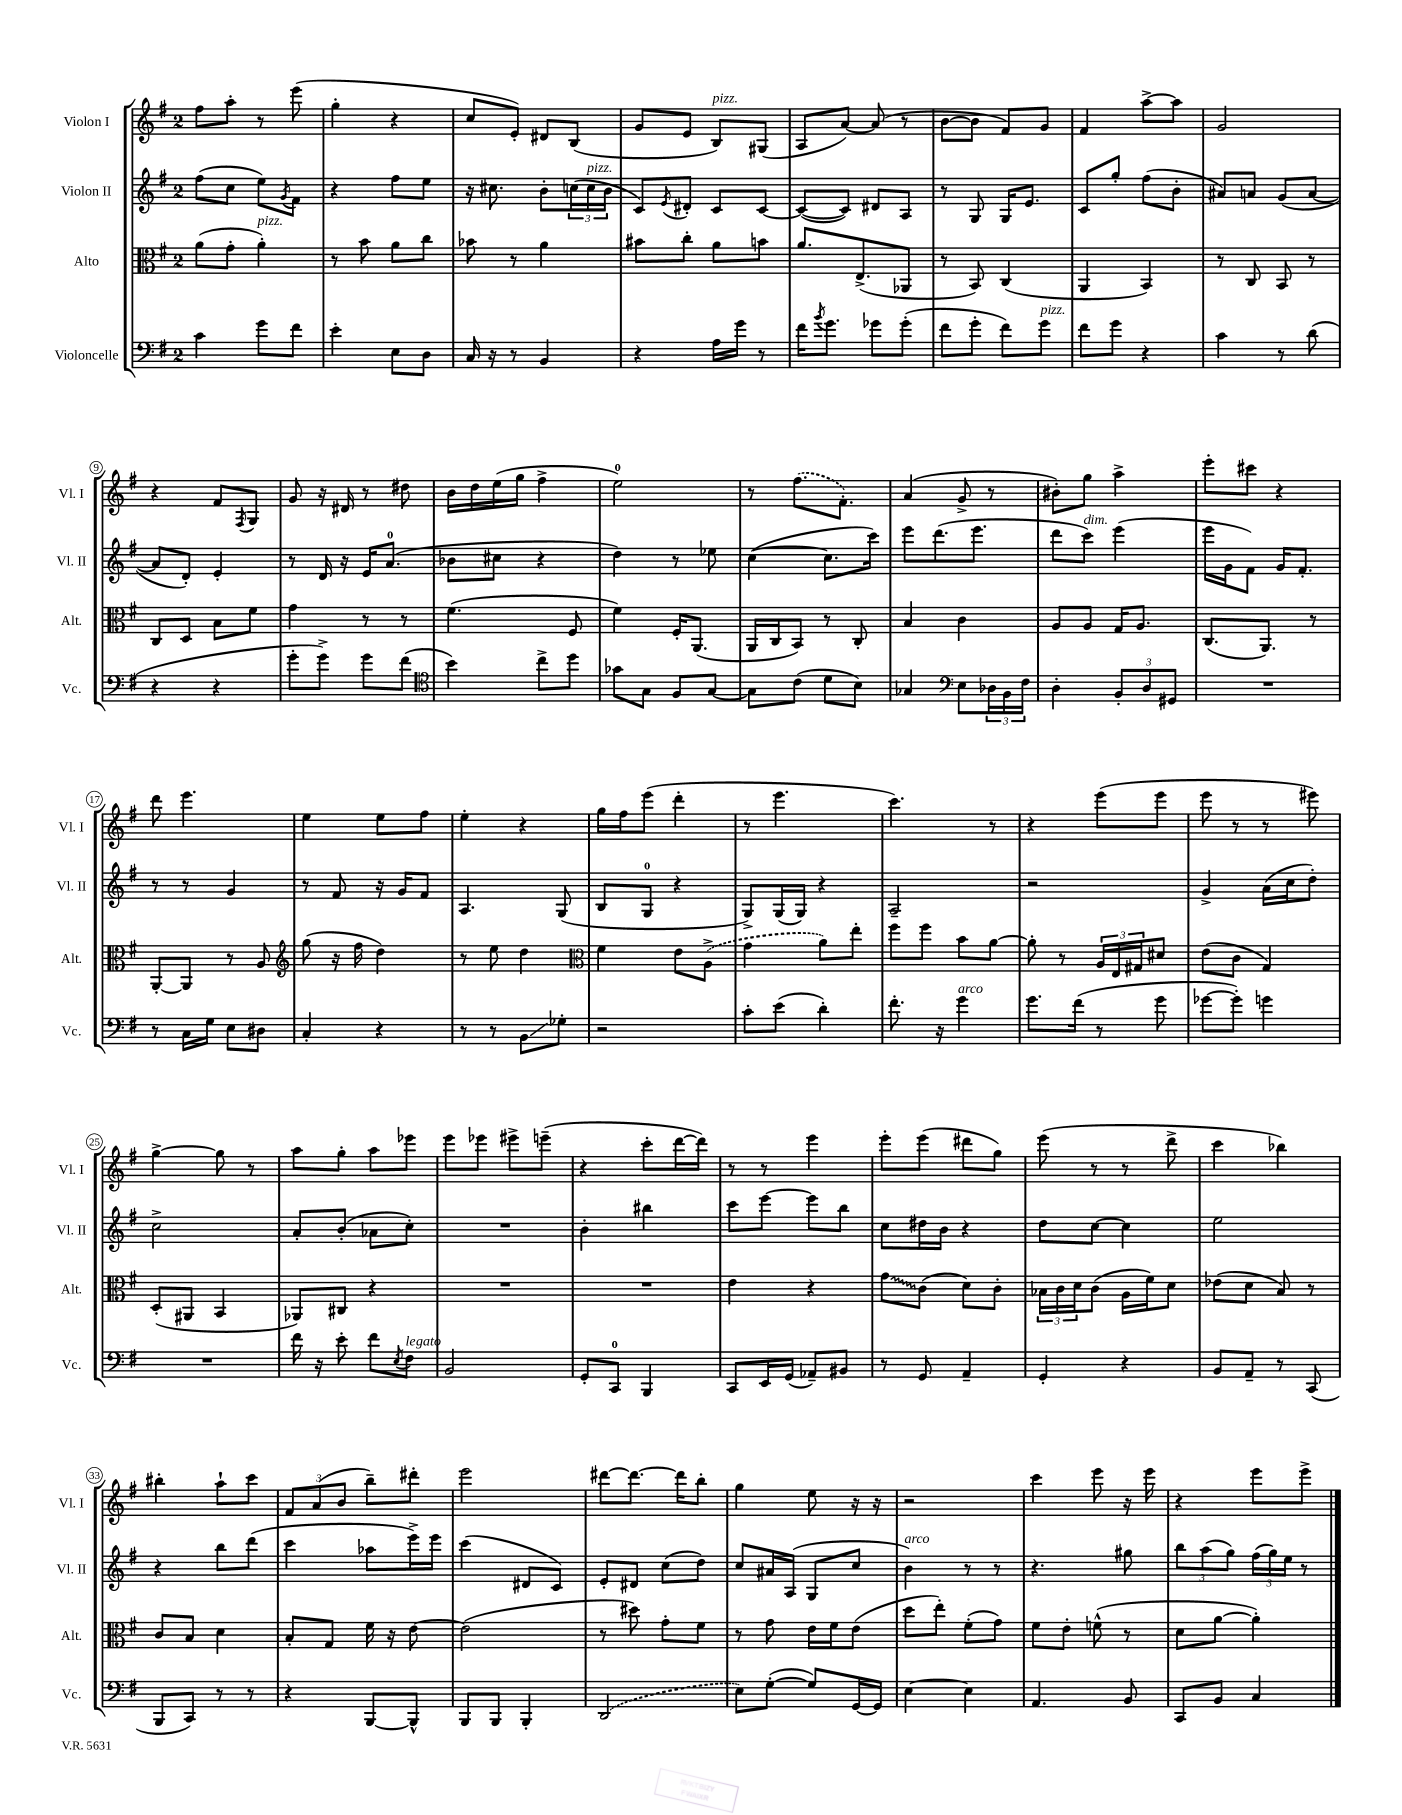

**kern	**kern	**kern	**kern
*staff4	*staff3	*staff2	*staff1
*clefF4	*clefC3	*clefG2	*clefG2
*k[f#]	*k[f#]	*k[f#]	*k[f#]
*M2/4	*M2/4	*M2/4	*M2/4
4c	(8a	(8ff#	8ff#
.	8g'	8cc	8aa'
8g	4a')	8ee)	8r
.	.	8qg	.
8f#	.	8f#	(8eee
=	=	=	=
4e'	8r	4r	4gg'
.	8b	.	.
8E	8a	8ff#	4r
8D	8cc	8ee	.
=	=	=	=
16C	8b-	16r	8cc
16r	.	8.cc#	.
8r	8r	.	8e')
4BB	4a	8b'	8d#
.	.	(24cc	(8B
.	.	24cc	.
.	.	24b	.
=	=	=	=
4r	8b#	8c)	8g
.	.	8qe	.
.	8cc'	8d#'	8e
16A	8a	8c	8B)
16g	.	.	.
8r	8b	[8c	(8G#
=	=	=	=
16f#	8.a	(8c_	8A
8qb	.	.	.
8.g	.	.	.
.	.	8c])	[8a)
.	(8.E^	.	.
8g-	.	8d#	(8a]
(8g-'	8AA-	8A	8r
=	=	=	=
8f#	8r	8r	[8b
8g'	8BB)	8G	8b]
8f#)	(4C	16G	8f#)
.	.	8.e	.
8g	.	.	8g
=	=	=	=
8f#	4AA	8c	4f#
8g	.	8gg'	.
4r	4BB)	(8ff#	[8aa^
.	.	8b'	8aa]
=	=	=	=
4c	8r	8a#)	2g
.	8C	8a	.
8r	8BB	(8g	.
(8d	8r	[8a	.
=	=	=	=
4r	8C	8a]	4r
.	8D	8d')	.
4r	8B	4e'	8f#
.	.	.	8qF#
.	8f#	.	8G
=	=	=	=
8g'	4g	8r	8g
8g^)	.	16d	16r
.	.	16r	16d#
8g	8r	16e	8r
.	.	(8.a	.
(8f#	8r	.	8dd#
=	=	=	=
*clefC4	*	*	*
4b)	(4.f#	8b-	16b
.	.	.	16dd
.	.	8cc#	(16ee
.	.	.	16gg
8cc^	.	4r	4ff#^
8dd	8F#	.	.
=	=	=	=
8g-	4f#)	4dd)	2ee)
8G	.	.	.
8F#	16F#'	8r	.
.	(8.AA	.	.
[8G	.	8ee-	.
=	=	=	=
8G]	16AA	([4cc	8r
.	16C	.	.
(8c	8BB)	.	(8.ff#
8d	8r	8.cc]	.
.	.	.	8.f#')
8B)	8C'	.	.
.	.	16ccc)	.
=	=	=	=
4G-	4B	8eee	(4a
.	.	(8.ddd	.
*clefF4	*	*	*
8E	4c	.	8g^
.	.	8.eee	.
24D-	.	.	8r
24BB	.	.	.
24F#	.	.	.
=	=	=	=
4D'	8A	8ddd	8b#')
.	8A	8ccc)	8gg
12BB'	16G	(4eee	4aa^
.	8.A	.	.
12D	.	.	.
12GG#	.	.	.
=	=	=	=
2r	(8.C	16eee	8eee'
.	.	16g	.
.	.	8f#)	8ccc#
.	8.AA)	.	.
.	.	16g	4r
.	.	8.f#'	.
.	8r	.	.
=	=	=	=
8r	[8AA'	8r	8ddd
16C	8AA]	8r	4.eee
16G	.	.	.
8E	8r	4g	.
8D#	8A	.	.
=	=	=	=
*	*clefG2	*	*
4C'	(8gg	8r	4ee
.	16r	8f#	.
.	16ff#	.	.
4r	4dd)	16r	8ee
.	.	16g	.
.	.	8f#	8ff#
=	=	=	=
8r	8r	4.A	4ee'
8r	8ee	.	.
8BB	4dd	.	4r
8G-'	.	(8G	.
=	=	=	=
*	*clefC3	*	*
2r	4f#	8B	16gg
.	.	.	16ff#
.	.	8G	(8eee
.	8e	4r	4ddd'
.	(8A^	.	.
=	=	=	=
8c'	4g	8G^)	8r
(8e	.	(16G	4.eee
.	.	16G)	.
4d')	8a)	4r	.
.	8ee'	.	.
=	=	=	=
8.f#'	8ff#	2A~	4.ccc)
.	8ff#	.	.
16r	.	.	.
4g	8b	.	.
.	[8a	.	8r
=	=	=	=
8.g	8a']	2r	4r
.	8r	.	.
(16f#	.	.	.
8r	24A	.	(8eee
.	24E	.	.
.	24G#	.	.
8g	8d#	.	8eee
=	=	=	=
[8g-	(8e	4g^	8eee
8g-'])	8c	.	8r
4g	4G)	(16a	8r
.	.	16cc	.
.	.	8dd')	8eee#)
=	=	=	=
2r	(8D'	2cc^	[4gg^
.	8AA#	.	.
.	4BB	.	8gg]
.	.	.	8r
=	=	=	=
16f#	8AA-)	8a'	8aa
16r	.	.	.
8e'	8C#	(8b'	8gg'
8f#	4r	8a-	8aa
8qE	.	.	.
8F#	.	8cc')	8eee-
=	=	=	=
2BB	2r	2r	8eee
.	.	.	8eee-
.	.	.	8eee#^
.	.	.	(8eee~
=	=	=	=
8GG'	2r	4b'	4r
8CC	.	.	.
4BBB	.	4bb#	8ccc'
.	.	.	[16ddd
.	.	.	16ddd])
=	=	=	=
8CC	4e	8ccc	8r
16EE	.	[8eee	8r
(16GG	.	.	.
8AA-~)	4r	8eee]	4eee
8BB#	.	8bb	.
=	=	=	=
8r	8g	8cc	8eee'
8GG	(8c	16dd#	(8eee
.	.	16b	.
4AA~	8d)	4r	8ddd#
.	8c'	.	8gg)
=	=	=	=
4GG'	24B-	8dd	(8eee
.	24c	.	.
.	24d	.	.
.	(8c	[8cc	8r
4r	16A	4cc]	8r
.	16f#)	.	.
.	8d	.	8ddd^
=	=	=	=
8BB	(8e-	2ee	4ccc
8AA~	8d	.	.
8r	8B)	.	4bb-)
(8CC	8r	.	.
=	=	=	=
8BBB	8c	4r	4bb#'
8CC)	8B	.	.
8r	4d	8bb	8aa`
8r	.	(8ddd	8ccc
=	=	=	=
4r	8B'	4ccc	12f#
.	.	.	(12a
.	8G	.	.
.	.	.	12b
[8BBB	16f#	8aa-	8bb~)
.	16r	.	.
8BBB^^]	[8e	16eee^)	8ddd#'
.	.	16eee	.
=	=	=	=
8BBB	(2e]	(4ccc	2eee
8BBB	.	.	.
4BBB'	.	8d#	.
.	.	8c)	.
=	=	=	=
(2DD	8r	8e'	[8ddd#
.	8dd#)	8d#	8.ddd#_
.	8g'	(8cc	.
.	.	.	16ddd#]
.	8f#	8dd)	8bb'
=	=	=	=
8E)	8r	8cc	4gg
([8G'	8g	16a#	.
.	.	(16A	.
8G])	16e	8G	8ee
.	16f#	.	.
[16GG	(8e	8cc	16r
16GG]	.	.	16r
=	=	=	=
[4E	8dd	4b)	2r
.	8ee')	.	.
4E]	(8f#'	8r	.
.	8g)	8r	.
=	=	=	=
4.AA	8f#	4.r	4ccc
.	8e'	.	.
.	(8f^^	.	8eee
8BB	8r	8gg#	16r
.	.	.	16eee
=	=	=	=
8CC	8d	12bb	4r
.	.	(12aa	.
8BB	[8a	.	.
.	.	12gg)	.
4C	4a'])	(24ff#	8eee
.	.	24gg)	.
.	.	24ee	.
.	.	8r	8eee^
==	==	==	==
*-	*-	*-	*-
